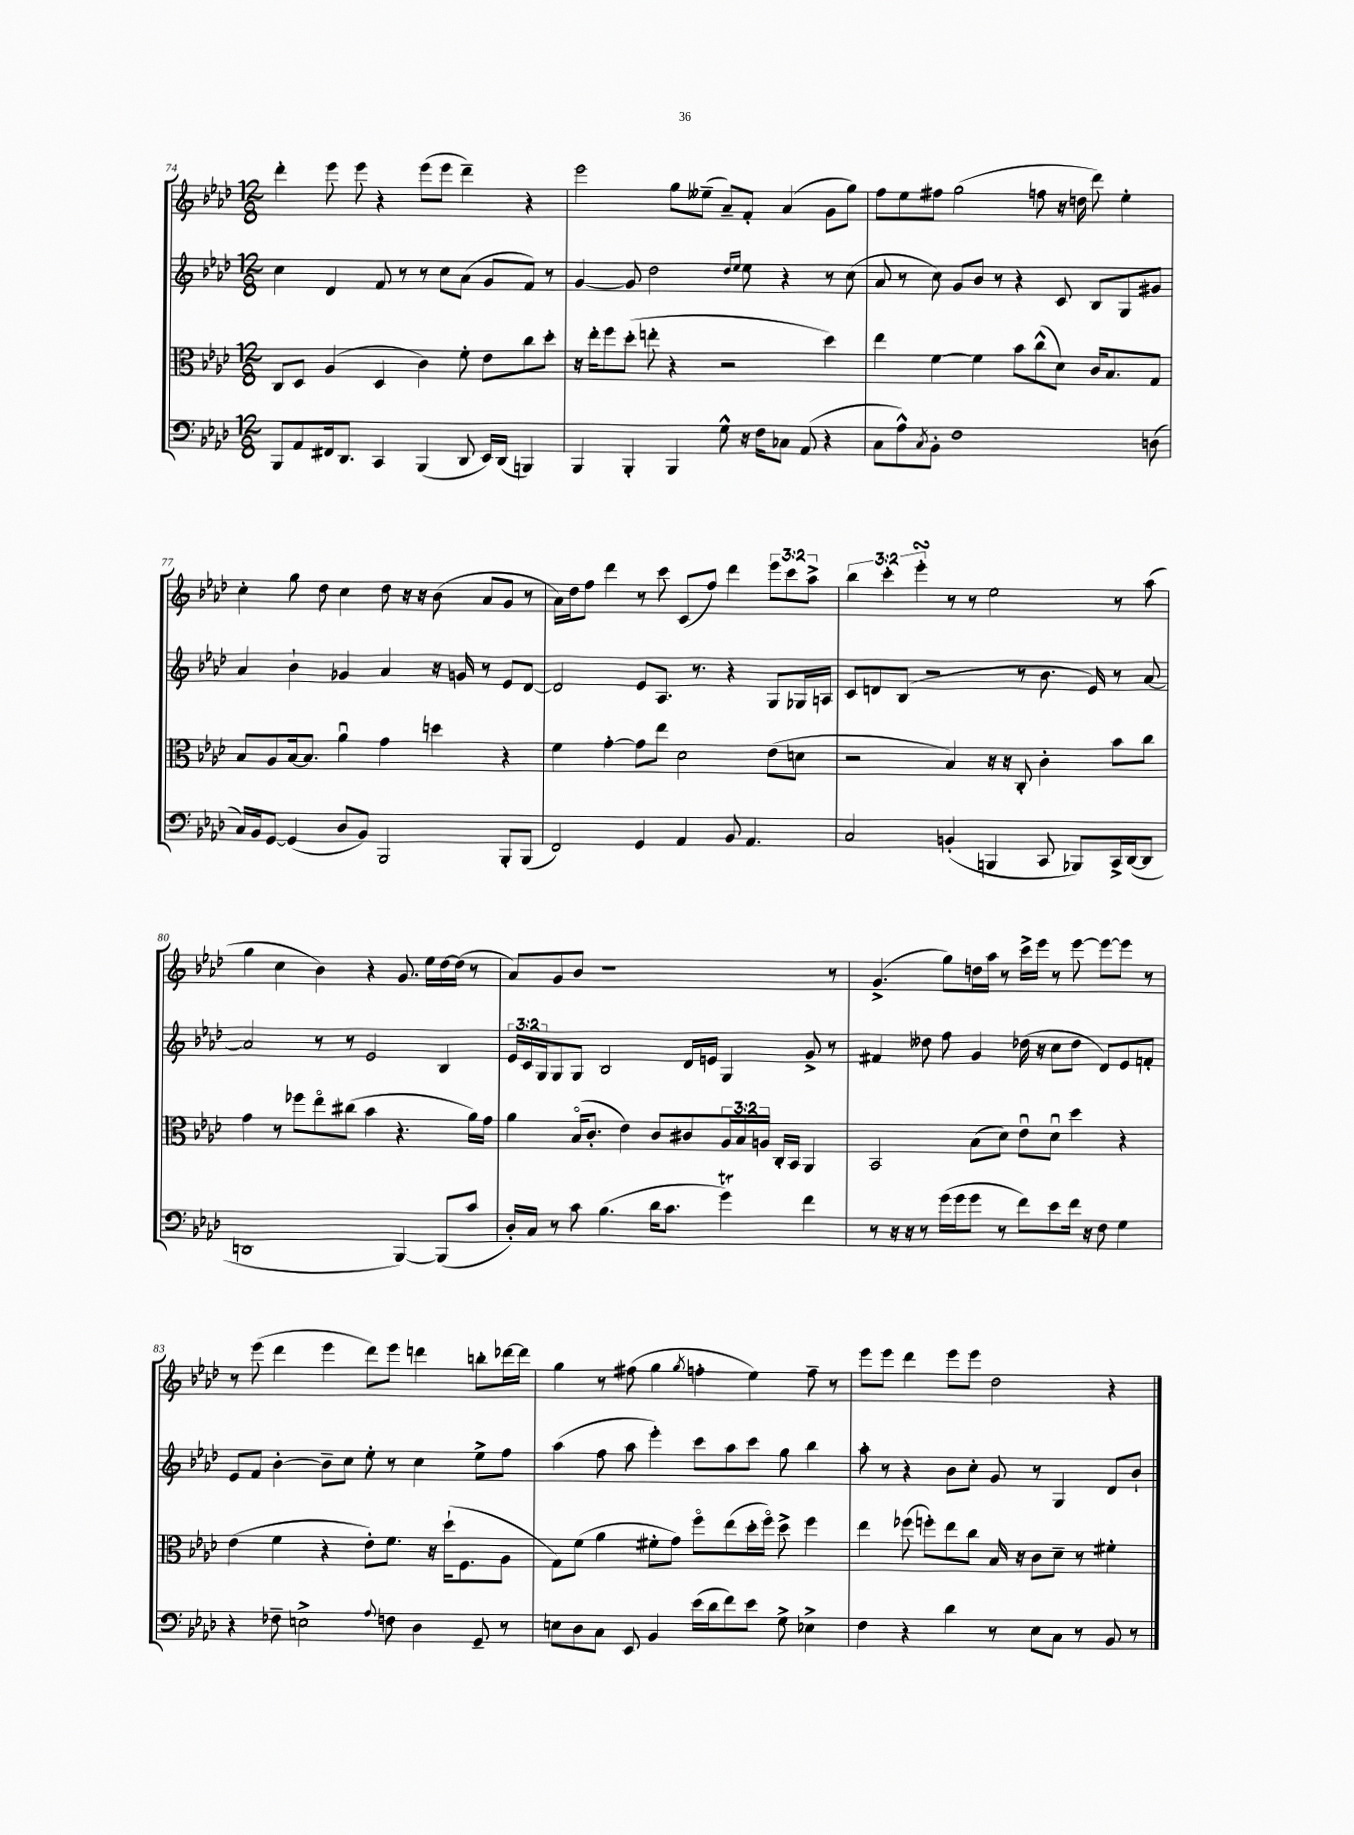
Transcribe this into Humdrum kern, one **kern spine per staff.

**kern	**kern	**kern	**kern
*staff4	*staff3	*staff2	*staff1
*clefF4	*clefC3	*clefG2	*clefG2
*k[b-e-a-d-]	*k[b-e-a-d-]	*k[b-e-a-d-]	*k[b-e-a-d-]
*M12/8	*M12/8	*M12/8	*M12/8
8BBB-	8C	4cc	4ddd-'
8AA-	8D-	.	.
16FF#	(4A-	4d-	8eee-
8.DD-	.	.	.
.	.	.	8eee-
4CC	4D-	8f	4r
.	.	8r	.
(4BBB-	4c)	8r	(8eee-
.	.	8cc	8eee-
8DD-	8f'	(8a-	4ddd-~)
16EE-)	8e-	8g	.
(16DD-	.	.	.
4BBB)	8cc	8f)	4r
.	8dd-'	8r	.
=	=	=	=
4BBB-	16r	[4g	2eee-
.	16ee-'	.	.
.	8ff	.	.
4BBB-'	(8dd-'	8g]	.
.	8ee'	2dd-	.
4BBB-	4r	.	8gg
.	.	.	(8ee--~
8G^^	2r	.	8a-~)
.	.	16qqdd-	.
.	.	16qqee-	.
16r	.	8ee-	8f'
16F	.	.	.
8C-	.	4r	(4a-
(8AA-	.	.	.
4r	4dd-)	8r	8g
.	.	(8cc	8gg)
=	=	=	=
8C	4ee-	8a-	8ff
8A-^^)	.	8r	8ee-
8qC	.	.	.
8BB-'	[4f	8cc)	8ff#
1F	.	8g	(2gg
.	4f]	8b-	.
.	.	8r	.
.	8b-	4r	.
.	(8cc^^	.	8ff
.	8d-)	8c	16r
.	.	.	16dd
.	16c	8B-	8ddd-)
.	8.B-	.	.
.	.	8G	4ee-'
(8D	8G	8g#	.
=	=	=	=
16C)	8B-	4a-	4cc'
16BB-	.	.	.
[8GG	8A-	.	.
(4GG]	[16B-	4b-`	8gg
.	8.B-]	.	.
.	.	.	8dd-
8D-	4a-u	4g-	4cc
8BB-)	.	.	.
2BBB-	4g	4a-	8dd-
.	.	.	16r
.	.	.	16r
.	4dd	16r	(8b-
.	.	16g	.
.	.	8r	8a-
8BBB-'	4r	8e-	8g
(8BBB-	.	[8d-	8r
=	=	=	=
2FF)	4f	2d-]	16a-)
.	.	.	16dd-
.	.	.	8ff
.	[4g'	.	4ddd-
4GG	8g]	8e-	8r
.	8ee-	8.A-	8ccc
4AA-	2d-	.	(8c
.	.	8.r	.
.	.	.	8ff)
8BB-	.	4r	4ddd-
4.AA-	.	.	.
.	(8e-	8G	12eee-
.	.	.	12ccc
.	8d	16G-	.
.	.	.	12aa-^
.	.	16A	.
=	=	=	=
2C	2r	8c	6bb-
.	.	8d	.
.	.	.	6ccc'
.	.	(8B-	.
.	.	.	6eee-'
.	.	2r	.
(4BB'	4B-)	.	8r
.	.	.	8r
4BBB	16r	.	2ee-
.	16r	.	.
.	8C'	8r	.
8CC	4c'	8.b-	.
8BBB-)	.	.	.
.	.	16e-)	.
16CC^	8b-	8r	8r
([16DD-	.	.	.
8DD-]	8cc	[8a-	(8aa-
=	=	=	=
1DD	4g	2a-]	4gg
.	8r	.	4cc
.	8ff-	.	.
.	8ee-o	8r	4b-)
.	(8cc#	8r	.
.	4b-	2e-	4r
[4BBB-)	4.r	.	8.g
.	.	.	16ee-
(8BBB-]	.	4B-	[16dd-
.	.	.	(16dd-]
8c	16a-)	.	8r
.	16g	.	.
=	=	=	=
16D-')	4a-	24e-	8a-)
.	.	24c	.
16C	.	.	.
.	.	24G	.
8r	.	8G	8g
8c	(16B-o	8G	8b-
.	8.c'	.	.
(4.B-	.	2B-	1r
.	4e-)	.	.
16d-	8c	.	.
8.c	.	.	.
.	8c#	16d-	.
.	.	16e	.
4g)	24A-	4G	.
.	24B-	.	.
.	24A	.	.
.	16C'	.	.
.	16BB-	.	.
4f	4AA-	8g^	.
.	.	8r	8r
=	=	=	=
8r	2BB-	4f#	(4.g^
16r	.	.	.
16r	.	.	.
8r	.	8dd--	.
(16g	.	8ff	8gg)
16g	.	.	.
8g	(8B-	4g	16dd
.	.	.	16aa-
8r	8d-)	.	8r
8f)	8e-u	(16dd-	16ccc^
.	.	16r	16eee-
8e-	8d-u	8cc	8r
16f	4dd-	8dd-	[8eee-
16r	.	.	.
8F	.	8d-)	8eee-_
4G	4r	8e-	8eee-]
.	.	8f'	8r
=	=	=	=
4r	(4e-	8e-	8r
.	.	8f	(8eee-
8F-~	4f	[4b-'	4ddd-
2E^	.	.	.
.	4r	8b-~]	4eee-
.	.	8cc	.
.	8e-')	8ee-'	8ddd-)
8qqA-	.	.	.
8F	8.f	8r	8eee-
4D-	.	4cc	4ddd
.	16r	.	.
.	(16dd-`	.	.
.	8.F	.	.
8GG~	.	8ee-^	8bb'
8r	8A-	8ff	[16ddd-
.	.	.	16ddd-]
=	=	=	=
8E	8G)	(4aa-	4gg
8D-	(8f	.	.
8C	4a-	8ff	8r
8EE-	.	8aa-	(8ff#
4BB-	8f#'	4eee-')	4gg
.	8g)	.	.
.	.	.	8qgg
(16e-	8ffo	8ccc	4ff'
16d-	.	.	.
8f)	(8ee-	8aa-	.
8e-	16dd-'	8ccc	4ee-)
.	16ffo)	.	.
8G^	8dd-^	8gg	.
4E-^	4ff	4bb-	8ff~
.	.	.	8r
=	=	=	=
4F	4ee-	8aa-'	8eee-
.	.	8r	8eee-
4r	(8ff-	4r	4ddd-
.	8ff')	.	.
4d-	8ee-	8b-	8eee-
.	8cc	8cc'	8eee-
8r	16B-	8g	2dd-
.	16r	.	.
8E-	8c	8r	.
8C	8d-~	4G	.
8r	8r	.	.
8BB-	4f#'	8d-	4r
8r	.	8b-`	.
==	==	==	==
*-	*-	*-	*-
